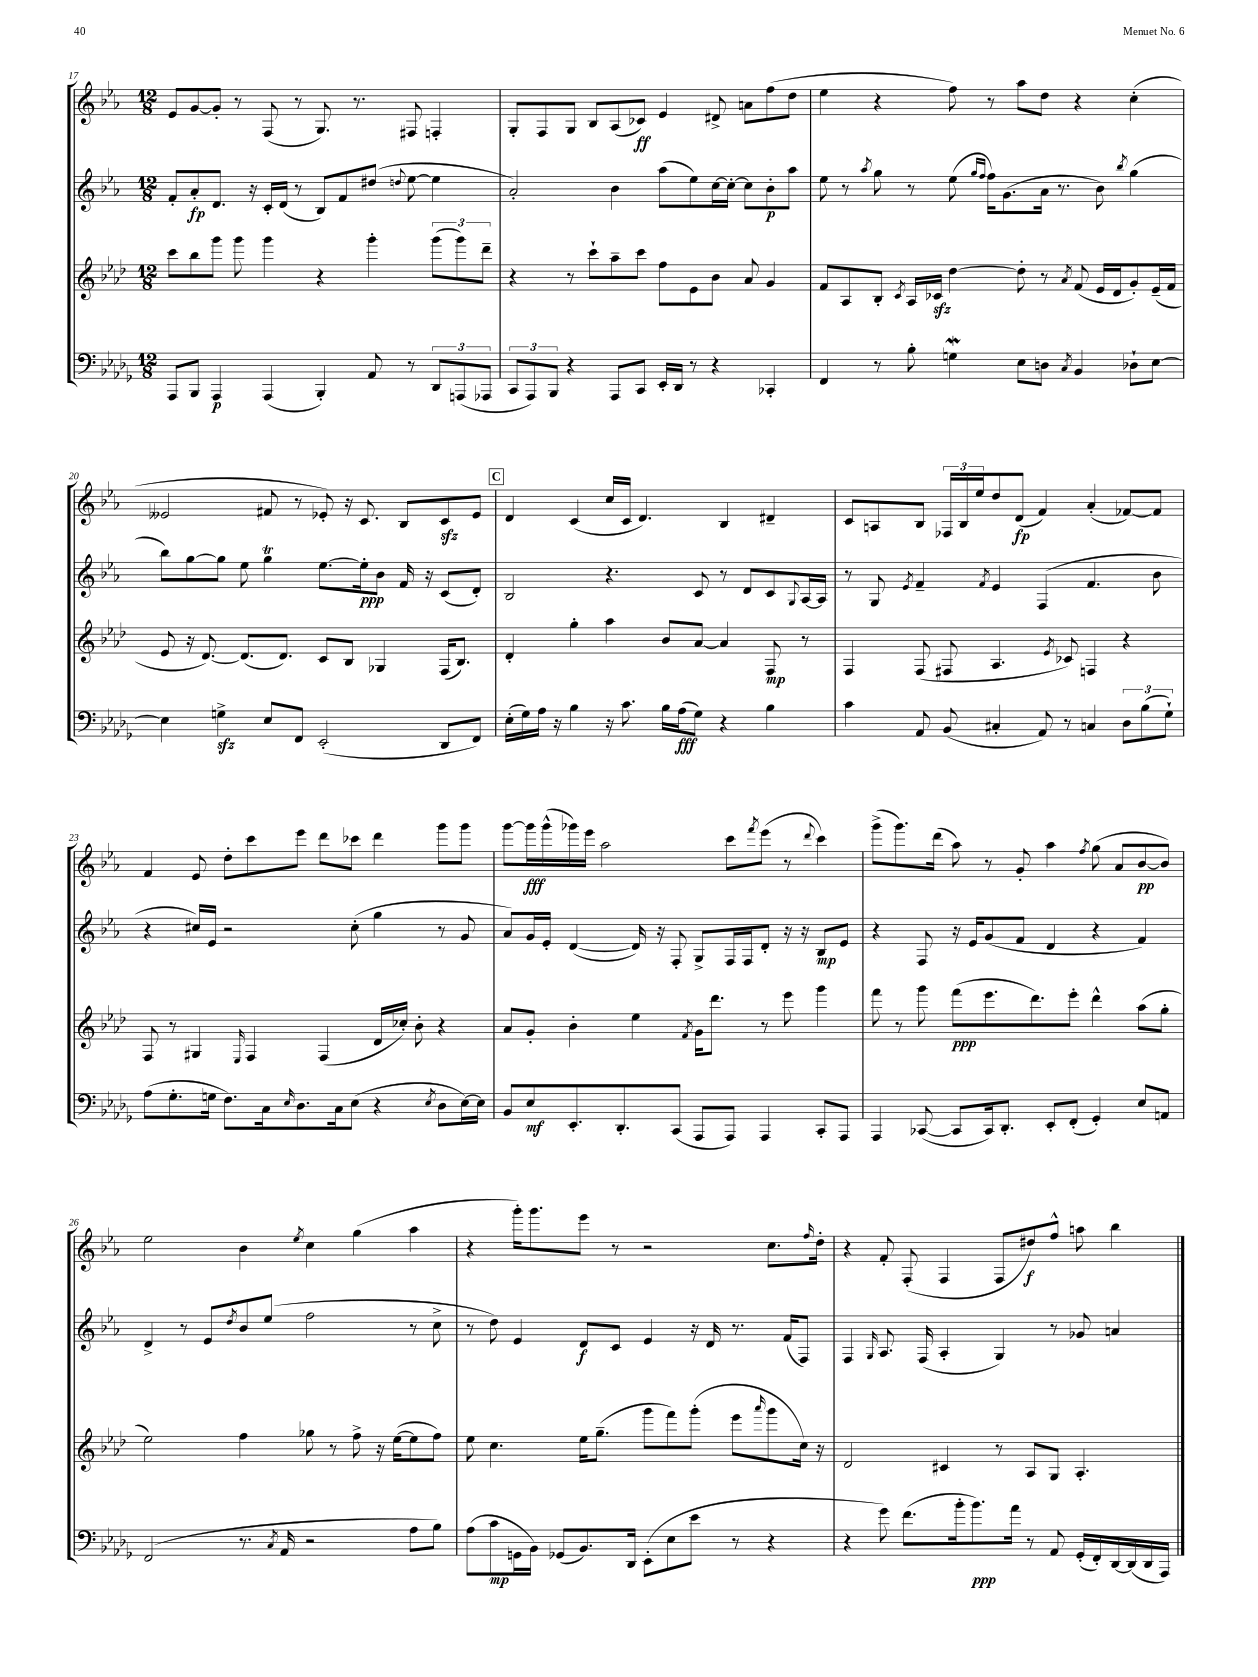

**kern	**dynam	**kern	**dynam	**kern	**dynam	**kern	**dynam
*part4	*part4	*part3	*part3	*part2	*part2	*part1	*part1
*staff4	*staff4	*staff3	*staff3	*staff2	*staff2	*staff1	*staff1
*clefF4	*	*clefG2	*	*clefG2	*	*clefG2	*
*k[b-e-a-d-g-]	*	*k[b-e-a-d-]	*	*k[b-e-a-]	*	*k[b-e-a-]	*
*M12/8	*	*M12/8	*	*M12/8	*	*M12/8	*
=17	=17	=17	=17	=17	=17	=17	=17
8AAA-/L	.	8ccc\L	.	8f'/L	.	8e-/L	.
8BBB-/J	.	8bb-\	.	8a-'/	fp	[8g/	.
4AAA-/	p	8ggg\J	.	8.d/J	.	8g'/J]	.
.	.	8ggg\	.	.	.	8r	.
.	.	.	.	16r	.	.	.
(4AAA-/	.	4ggg\	.	16c'/LL	.	(8F/	.
.	.	.	.	(16d/JJ	.	.	.
.	.	.	.	8r	.	8r	.
4BBB-'/)	.	4r	.	8B-/L)	.	8.G/)	.
.	.	.	.	8f/	.	.	.
.	.	.	.	.	.	8.r	.
8AA-/	.	4ggg'\	.	(8dd#X/J	.	.	.
.	.	.	.	8qqddn/	.	.	.
8r	.	.	.	[8ee-\	.	8F#X/	.
12DD-/L	.	(12ggg\L	.	4ee-\]	.	4Fn'/	.
(12AAAn/	.	12ggg\)	.	.	.	.	.
12AAA-X/J	.	12ddd-~\J	.	.	.	.	.
=18	=18	=18	=18	=18	=18	=18	=18
12CC/L	.	4r	.	2a-'/)	.	8G'/L	.
12AAA-/)	.	.	.	.	.	.	.
.	.	.	.	.	.	8F/	.
12BBB-/J	.	.	.	.	.	.	.
4r	.	8r	.	.	.	8G/J	.
.	.	8ccc`\L	.	.	.	8B-/L	.
8AAA-/L	.	8aa-~\	.	4b-\	.	(8A-/	.
8CC/J	.	8ccc\J	.	.	.	8c-X/J)	ff
16EE-'/LL	.	8ff\L	.	(8aa-\L	.	4e-/	.
16DD-/JJ	.	.	.	.	.	.	.
8r	.	8e-\	.	8ee-\)	.	.	.
4r	.	8b-\J	.	[16cc\L	.	8d#X^/	.
.	.	.	.	16cc'\JJ_	.	.	.
.	.	8a-/	.	8cc\L]	.	8an\L	.
4CC-X'/	.	4g/	.	8b-'\	p	(8ff\	.
.	.	.	.	8aa-\J	.	8dd\J	.
=19	=19	=19	=19	=19	=19	=19	=19
4FF/	.	8f/L	.	8ee-\	.	4ee-\	.
.	.	8A-/	.	8r	.	.	.
.	.	.	.	8qaa-/	.	.	.
8r	.	8B-'/J	.	8gg\	.	4r	.
.	.	8qc/	.	.	.	.	.
8B-'\	.	16A-/LL	.	8r	.	.	.
.	.	16c-Xzz/JJ	.	.	.	.	.
4GnW\	.	[4dd-\	.	(8ee-\	.	8ff\)	.
.	.	.	.	16qqgg/LL	.	.	.
.	.	.	.	16qqff/JJ	.	.	.
.	.	.	.	16ff\KL)	.	8r	.
.	.	.	.	(8.g\	.	.	.
8E-\L	.	8dd-'\]	.	.	.	8aa-\L	.
8Dn\J	.	8r	.	16a-\Jk	.	8dd\J	.
.	.	.	.	8.r	.	.	.
8qC/	.	8qa-/	.	.	.	.	.
4BB-/	.	(8f/	.	.	.	4r	.
.	.	16e-/LL	.	8b-\)	.	.	.
.	.	16d-/J	.	.	.	.	.
.	.	.	.	8qbb-/	.	.	.
8D-X`\L	.	8g'/)	.	(4gg\	.	(4cc'\	.
[8E-\J	.	(16e-~/L	.	.	.	.	.
.	.	16f/JJ	.	.	.	.	.
!!LO:LB:g=z
=20	=20	=20	=20	=20	=20	=20	=20
4E-\]	.	8e-/	.	8bb-\L)	.	2e--X/	.
.	.	16r	.	[8gg\	.	.	.
.	.	[8.d-/)	.	.	.	.	.
4Gnzz^\	.	.	.	8gg\J]	.	.	.
.	.	(8.d-/L]	.	8ee-\	.	.	.
8E-/L	.	.	.	4ggt\	.	8f#X/	.
.	.	8.d-/J)	.	.	.	.	.
8FF/J	.	.	.	.	.	8r	.
(2EE-'/	.	8c/L	.	[8.ee-\L	.	8e-X'/)	.
.	.	8B-/J	.	.	.	16r	.
.	.	.	.	16ee-'\k]	ppp	8.c/	.
.	.	4G-X/	.	8b-\J	.	.	.
.	.	.	.	16f/	.	8B-/L	.
.	.	.	.	16r	.	.	.
8DD-/L	.	(16F/KL	.	(8c/L	.	8czz/	.
.	.	8.B-/J)	.	.	.	.	.
8FF/J)	.	.	.	8d'/J)	.	8e-/J	.
!!LO:REH:place=s1:t=C
=21	=21	=21	=21	=21	=21	=21	=21
(16E-'\LL	.	4d-'/	.	2B-/	.	4d/	.
16G-\)	.	.	.	.	.	.	.
16A-\JJ	.	.	.	.	.	.	.
16r	.	.	.	.	.	.	.
4B-\	.	4gg'\	.	.	.	(4c/	.
16r	.	4aa-\	.	4.r	.	16cc/LL	.
8.c\	.	.	.	.	.	16c/JJ	.
.	.	.	.	.	.	4.d/)	.
16B-\LL	.	8b-/L	.	.	.	.	.
(16A-\J	fff	.	.	.	.	.	.
8G-\J)	.	[8a-/J	.	8c/	.	.	.
4r	.	4a-/]	.	8r	.	4B-/	.
.	.	.	.	8d/L	.	.	.
4B-\	.	8F/	mp	8c/	.	4d#X~/	.
.	.	.	.	8qqG/	.	.	.
.	.	8r	.	[16A-/L	.	.	.
.	.	.	.	16A-/JJ]	.	.	.
=22	=22	=22	=22	=22	=22	=22	=22
4c\	.	4F/	.	8r	.	8c/L	.
.	.	.	.	8G/	.	8An/	.
.	.	.	.	8qe-/	.	.	.
8AA-/	.	(8F/	.	4f~/	.	8B-/J	.
(8BB-/	.	8F#X/	.	.	.	24F-X/LL	.
.	.	.	.	.	.	24B-/	.
.	.	.	.	.	.	24ee-/J	.
.	.	.	.	8qf/	.	.	.
4C#X'/	.	4.A-/	.	4e-/	.	8dd/	.
.	.	.	.	.	.	(8d/J	fp
8AA-/)	.	.	.	(4F/	.	4f/)	.
.	.	8qe-/	.	.	.	.	.
8r	.	8c-X/)	.	.	.	.	.
4Cn/	.	4Fn/	.	4.f/	.	(4a-'/	.
12D-\L	.	4r	.	.	.	[8f-X/L)	.
(12B-\	.	.	.	.	.	.	.
.	.	.	.	8b-\	.	8f-/J]	.
12G-`\J)	.	.	.	.	.	.	.
!!LO:LB:g=z
=23	=23	=23	=23	=23	=23	=23	=23
(8A-\L	.	8F/	.	4r	.	4f/	.
8.G-'\	.	8r	.	.	.	.	.
.	.	4G#X/	.	16cc#X/LL)	.	8e-/	.
16Gn\Jk	.	.	.	16e-/JJ	.	.	.
8.F\L)	.	.	.	2r	.	8dd'\L	.
.	.	16qqE-/	.	.	.	.	.
.	.	4F/	.	.	.	8ccc\	.
16C\k	.	.	.	.	.	.	.
16qqE-/	.	.	.	.	.	.	.
8.D-\	.	.	.	.	.	8eee-\J	.
.	.	(4F/	.	.	.	8ddd\L	.
16C\k	.	.	.	.	.	.	.
(8E-\J	.	.	.	(8cc#'\	.	8ccc-X\J	.
4r	.	16d-/LL	.	4gg\	.	4ddd\	.
.	.	16cc-X'/JJ)	.	.	.	.	.
.	.	8b-'\	.	.	.	.	.
8qE-/	.	.	.	.	.	.	.
8D-\L	.	4r	.	8r	.	8ggg\L	.
[16E-\L)	.	.	.	8g/	.	8ggg\J	.
16E-\JJ]	.	.	.	.	.	.	.
=24	=24	=24	=24	=24	=24	=24	=24
8BB-/L	.	8a-/L	.	8a-/L)	.	[8ggg\L	.
8E-/	mf	8g'/J	.	16g/L	.	16ggg\L]	fff
.	.	.	.	16e-'/JJ	.	(16ggg^^\	.
8.EE-'/	.	4b-'\	.	([4d/	.	16ggg-X\)	.
.	.	.	.	.	.	16eee-\JJ	.
.	.	.	.	.	.	2aa-\	.
8.DD-'/	.	.	.	.	.	.	.
.	.	4ee-\	.	16d/])	.	.	.
.	.	.	.	16r	.	.	.
(8CC/J	.	.	.	8F'/	.	.	.
.	.	8qf/	.	.	.	.	.
8AAA-/L	.	16g\KL	.	8G^/L	.	.	.
.	.	8.ddd-\J	.	.	.	.	.
8AAA-/J)	.	.	.	16F/L	.	8ccc\L	.
.	.	.	.	16F/J	.	.	.
.	.	.	.	.	.	8qfff/	.
4AAA-/	.	8r	.	8d'/J	.	(8eee-\J	.
.	.	8eee-\	.	16r	.	8r	.
.	.	.	.	16r	.	.	.
.	.	.	.	.	.	8qqddd/	.
8CC'/L	.	4ggg\	.	8B-/L	mp	4ccc\)	.
8AAA-/J	.	.	.	8e-/J	.	.	.
=25	=25	=25	=25	=25	=25	=25	=25
4AAA-/	.	8fff\	.	4r	.	(8ggg^\L	.
.	.	8r	.	.	.	8.ggg\)	.
([8CC-X/	.	8ggg\	.	8F/	.	.	.
.	.	.	.	.	.	(16ddd\Jk	.
8CC-/L]	.	(8fff\L	ppp	16r	.	8aa-\)	.
.	.	.	.	16e-/KL	.	.	.
16CC-/k)	.	8.eee-\	.	(8g/	.	8r	.
8.DD-'/J	.	.	.	.	.	.	.
.	.	.	.	8f/J	.	8g'/	.
.	.	8.ddd-\)	.	.	.	.	.
8EE-'/L	.	.	.	4d/	.	4aa-\	.
(8FF'/J	.	8eee-'\J	.	.	.	.	.
.	.	.	.	.	.	8qff/	.
4GG-'/)	.	4ddd-^^\	.	4r	.	(8gg\	.
.	.	.	.	.	.	8a-/L	.
8E-/L	.	(8aa-\L	.	4f/)	.	[8b-/	pp
8AAn/J	.	8gg'\J	.	.	.	8b-/J])	.
!!LO:LB:g=z
=26	=26	=26	=26	=26	=26	=26	=26
(2FF/	.	2ee-\)	.	4d^/	.	2ee-\	.
.	.	.	.	8r	.	.	.
.	.	.	.	8e-/L	.	.	.
.	.	.	.	8qdd/	.	.	.
8.r	.	4ff\	.	8b-/	.	4b-\	.
.	.	.	.	(8ee-/J	.	.	.
8qC/	.	.	.	.	.	.	.
16AA-/	.	.	.	.	.	.	.
.	.	.	.	.	.	8qee-/	.
2r	.	8gg-X\	.	2ff\	.	4cc\	.
.	.	8r	.	.	.	.	.
.	.	8ff^\	.	.	.	(4gg\	.
.	.	16r	.	.	.	.	.
.	.	([16ee-\KL	.	.	.	.	.
8A-\L	.	8ee-\]	.	8r	.	4aa-\	.
8B-\J)	.	8ff\J)	.	8cc^\	.	.	.
=27	=27	=27	=27	=27	=27	=27	=27
(8A-\L	.	8ee-\	.	8r	.	4r	.
8c\	mp	4.cc\	.	8dd\)	.	.	.
16GGn\L	.	.	.	4e-/	.	16ggg'\KL)	.
16BB-\JJ)	.	.	.	.	.	8.ggg\	.
(8GG-X/L	.	.	.	.	.	.	.
8.BB-/)	.	16ee-\KL	.	8d/L	f	8eee-\J	.
.	.	(8.gg~\J	.	.	.	.	.
.	.	.	.	8c/J	.	8r	.
16DD-/Jk	.	.	.	.	.	.	.
(8EE-'\L	.	8ggg\L	.	4e-/	.	2r	.
8E-\	.	8fff\)	.	.	.	.	.
8e-\J	.	(8ggg'\J	.	16r	.	.	.
.	.	.	.	16d/	.	.	.
8r	.	8eee-\L	.	8.r	.	.	.
.	.	16qqaaa-/	.	.	.	.	.
4r	.	8ggg\	.	.	.	8.cc\L	.
.	.	.	.	(16f/KL	.	.	.
.	.	16cc\Jk)	.	8F/J)	.	.	.
.	.	.	.	.	.	16qqff/	.
.	.	16r	.	.	.	16dd'\Jk	.
=28	=28	=28	=28	=28	=28	=28	=28
4r	.	2d-/	.	4F/	.	4r	.
.	.	.	.	16qqG/	.	.	.
8g-\)	.	.	.	8.A-/	.	8f'/	.
(8.f\L	.	.	.	.	.	(8F'/	.
.	.	.	.	(16F/	.	.	.
.	.	4c#X/	.	4A-'/	.	4F/	.
16b-'\k	.	.	.	.	.	.	.
8.b-\)	ppp	.	.	.	.	.	.
.	.	8r	.	4G/)	.	8F/L	.
16a-\Jk	.	.	.	.	.	.	.
8r	.	8A-/L	.	.	.	8dd#X/)	f
8AA-/	.	8G/J	.	8r	.	8ff^^/J	.
(16GG-'/LL	.	4.A-'/	.	8g-X/	.	8aan\	.
16FF'/)	.	.	.	.	.	.	.
[16DD-/	.	.	.	4an/	.	4bb-\	.
(16DD-/]	.	.	.	.	.	.	.
16DD-/	.	.	.	.	.	.	.
16AAA-/JJ)	.	.	.	.	.	.	.
==	==	==	==	==	==	==	==
*-	*-	*-	*-	*-	*-	*-	*-
